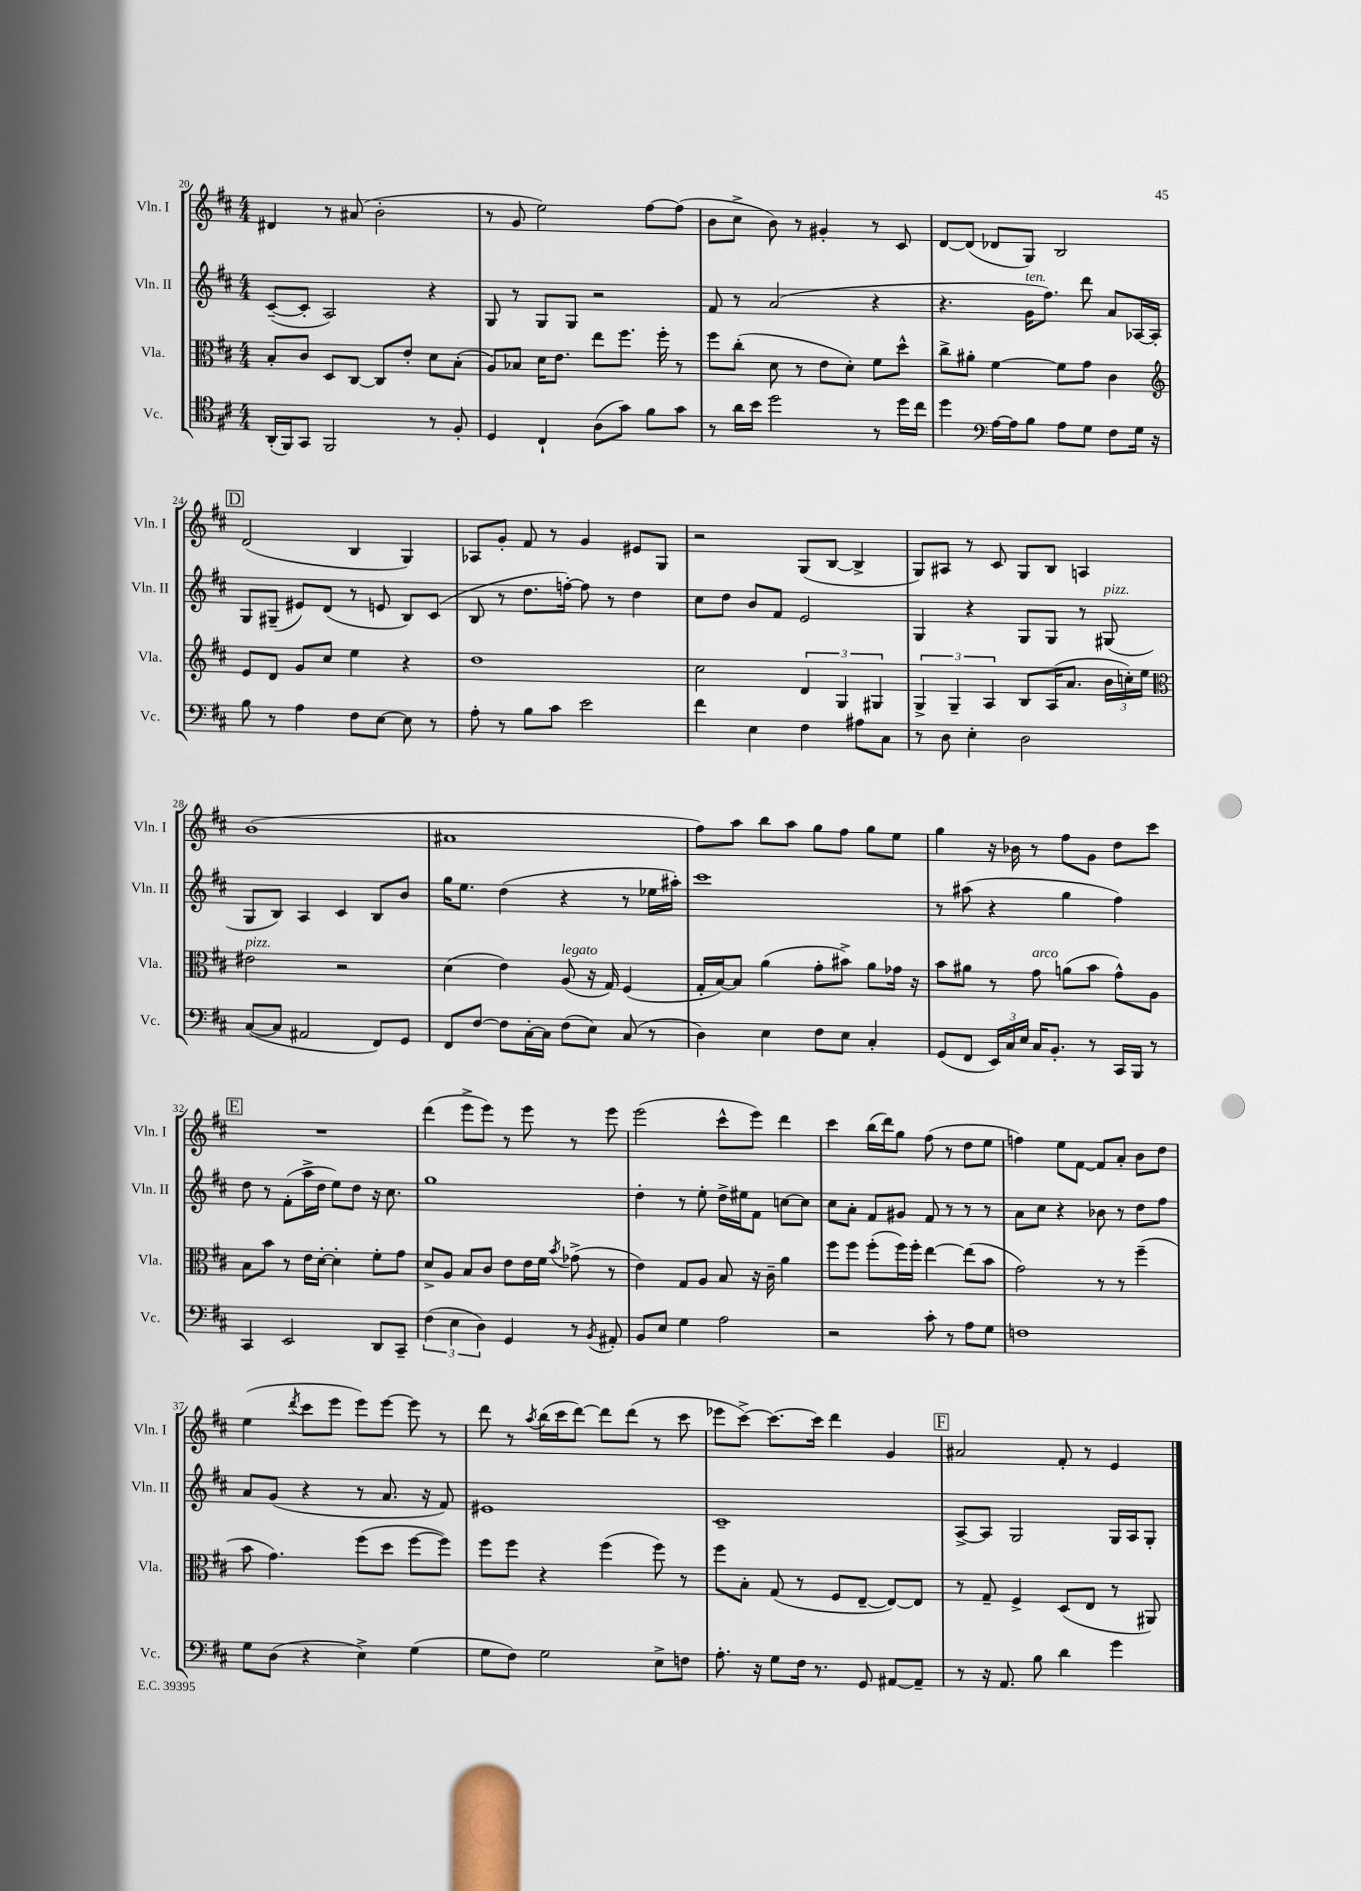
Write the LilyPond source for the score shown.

<<
\new StaffGroup <<
\new Staff = "s0" \with { instrumentName = "Vln. I" shortInstrumentName = "Vln. I" } {
    \clef treble \key d \major \numericTimeSignature \time 4/4
    \autoBeamOff dis'4 r8 ais'8( b'2-. |
    r8 g'8 e''2) fis''8[~ fis''8]( |
    b'8[ cis''8]-> b'8) r8 gis'4-. r8 cis'8 |
    d'8[~ d'8]( des'8[ g8]) b2 |
    \mark \markup { \box "D" } d'2( b4 g4) |
    aes8[ g'8]-. fis'8 r8 g'4 eis'8[ g8] |
    r2 g8[( b8]~ b4-> |
    g8[) ais8] r8 cis'8 g8[ b8] a4 |
    b'1( |
    ais'1 |
    fis''8[) a''8] b''8[ a''8] g''8[ fis''8] g''8[ e''8] |
    g''4 r16 bes'16 r8 fis''8[ g'8] d''8[ cis'''8] |
    \mark \markup { \box "E" } R1 |
    d'''4( e'''8[-> e'''8]) r8 e'''8 r8 e'''8 |
    e'''2( cis'''8[-^ e'''8]) d'''4 |
    cis'''4 b''16[( d'''16) g''8] fis''8( r8 d''8[ e''8] |
    f''4) e''8[ fis'8]~ fis'8[ a'8]-. b'8[ d''8] |
    e''4( \acciaccatura { d'''8 } cis'''8[ e'''8] e'''8[) e'''8]~ e'''8 r8 |
    d'''8 r8 \acciaccatura { a''8 } b''16[( cis'''16 d'''8]~) d'''8[ d'''8]( r8 cis'''8 |
    ees'''8[ cis'''8]~->) cis'''8.[~ cis'''16] d'''4 g'4 |
    \mark \markup { \box "F" } ais'2 fis'8-. r8 e'4 \bar "|." |
}
\new Staff = "s1" \with { instrumentName = "Vln. II" shortInstrumentName = "Vln. II" } {
    \clef treble \key d \major \numericTimeSignature \time 4/4
    \autoBeamOff cis'8[~--( cis'8]-. a2) r4 |
    g8 r8 g8[ g8] r2 |
    fis'8 r8 a'2( r4 |
    r4. g'16[^\markup { \italic "ten." } fis''8.]) d'''8 a'8[ aes16~ aes16]-. |
    \mark \markup { \box "D" } g8[ gis8]--( eis'8[) d'8]( r8 e'8 b8[) cis'8]( |
    b8 r8 d''8.[ f''16]~-.) f''8 r8 d''4 |
    cis''8[ d''8] b'8[ fis'8] e'2 |
    g4 r4 g8[ g8] r8 gis8^\markup { \italic "pizz." }( |
    g8[ b8]) a4 cis'4 b8[ b'8] |
    g''16[ e''8.] d''4( r4 r8 ees''16[ ais''16]-.) |
    cis'''1 |
    r8 ais''8( r4 g''4 fis''4) |
    \mark \markup { \box "E" } d''8 r8 fis'8[-.( a''16-> d''16] e''8[) d''8] r16 cis''8. |
    g''1 |
    d''4-. r8 e''8-. d''16[-> eis''16 fis'8] c''8[~ c''8] |
    cis''8[ a'8]-. fis'8[ gis'8] fis'8 r8 r8 r8 |
    a'8[ cis''8] r4 bes'8 r8 d''8[ fis''8] |
    a'8[ g'8]( r4 r8 a'8. r16 fis'8) |
    eis'1 |
    cis'1-- |
    \mark \markup { \box "F" } a8[~-> a8] g2 g16[ a16 g8]-. \bar "|." |
}
\new Staff = "s2" \with { instrumentName = "Vla." shortInstrumentName = "Vla." } {
    \clef alto \key d \major \numericTimeSignature \time 4/4
    \autoBeamOff b8[-. cis'8] d8[ cis8]~ cis8[ e'8]-. d'8[ b8]-.( |
    a8[) bes8] d'16[ e'8.] e''8[ fis''8.] fis''16-. r8 |
    fis''8[ cis''8]-.( d'8 r8 e'8[ d'8]-.) fis'8[ d''8]-^ |
    cis''8[-> ais'8]-. fis'4~ fis'8[ g'8] cis'4 |
    \mark \markup { \box "D" } \clef treble e'8[ d'8] g'8[ cis''8] e''4 r4 |
    d''1 |
    cis''2 \tuplet 3/2 { d'4 g4 gis4 } |
    \tuplet 3/2 { g4-> g4-- a4 } b8[ a16( a'8.] \tuplet 3/2 { b'16[ c''16-.) e''16] } |
    \clef alto eis'2^\markup { \italic "pizz." } r2 |
    d'4( e'4) a8^\markup { \italic "legato" }( r16 g16) fis4( |
    g16[-. b16~) b8] a'4( g'8[-. bis'8]->) a'8[ ges'16] r16 |
    b'8[ ais'8] r8 g'8^\markup { \italic "arco" } a'8[( b'8] g'8[-^) a8] |
    \mark \markup { \box "E" } b8[ b'8] r8 e'16[ d'16]~-. d'4-. fis'8[-. g'8] |
    d'8[-> a8] b8[ cis'8] e'8[ e'16 fis'16] \acciaccatura { b'8 } ges'8->( r8 |
    e'4) g8[ a8] b8 r16 cis'16-- a'4 |
    fis''8[ fis''8] fis''8[-.( fis''16) fis''16]-. e''4~ e''8[( b'8] |
    g'2) r8 r8 fis''4--( |
    b'8 g'4.) fis''8[( d''8] fis''8[~ fis''8]) |
    fis''8[ fis''8] r4 fis''4( fis''8) r8 |
    fis''8[ b8]-. g8( r8 fis8[ e8]~-- e8[~) e8] |
    \mark \markup { \box "F" } r8 g8-- fis4-> d8[( e8] r8 ais,8) \bar "|." |
}
\new Staff = "s3" \with { instrumentName = "Vc." shortInstrumentName = "Vc." } {
    \clef tenor \key d \major \numericTimeSignature \time 4/4
    \autoBeamOff a,16[-.( fis,16) g,8] fis,2 r8 fis8-. |
    d4 cis4-! a8[( g'8]) fis'8[ g'8] |
    r8 a'16[ b'16] d''2 r8 d''16[ cis''16] |
    d''4 \clef bass a16[~ a16 b8] a8[ g8] fis8[ g16] r16 |
    \mark \markup { \box "D" } b8 r8 a4 fis8[ e8]~ e8 r8 |
    a8-. r8 b8[ cis'8] e'2 |
    fis'4 e4 fis4 ais8[ cis8] |
    r8 d8 e4-. d2 |
    cis8[~( cis8] ais,2 fis,8[) g,8] |
    fis,8[ fis8]~ fis8[ cis16~-. cis16] fis8[( e8]) cis8( r8 |
    d4) e4 fis8[ e8] cis4-. |
    g,8[( fis,8] \tuplet 3/2 { e,16[) cis16 e16] } cis16[ b,8.]-. r8 cis,16[ b,,16] r8 |
    \mark \markup { \box "E" } cis,4 e,2 d,8[ cis,8]-- |
    \tuplet 3/2 { fis4( e4 d4) } g,4 r8 \acciaccatura { b,8 } ais,8-. |
    b,8[ e8] g4 a2 |
    r2 cis'8-. r8 a8[ g8] |
    f1 |
    g8[ d8]( r4 e4->) g4( |
    g8[ fis8]) g2 e8[-> f8] |
    a8.-. r16 g8[ fis16] r8. g,8 ais,8[~ ais,8]-- |
    \mark \markup { \box "F" } r8 r16 a,8. b8 d'4 g'4 \bar "|." |
}
>>
>>
\layout { \context { \Score currentBarNumber = #20 } }
